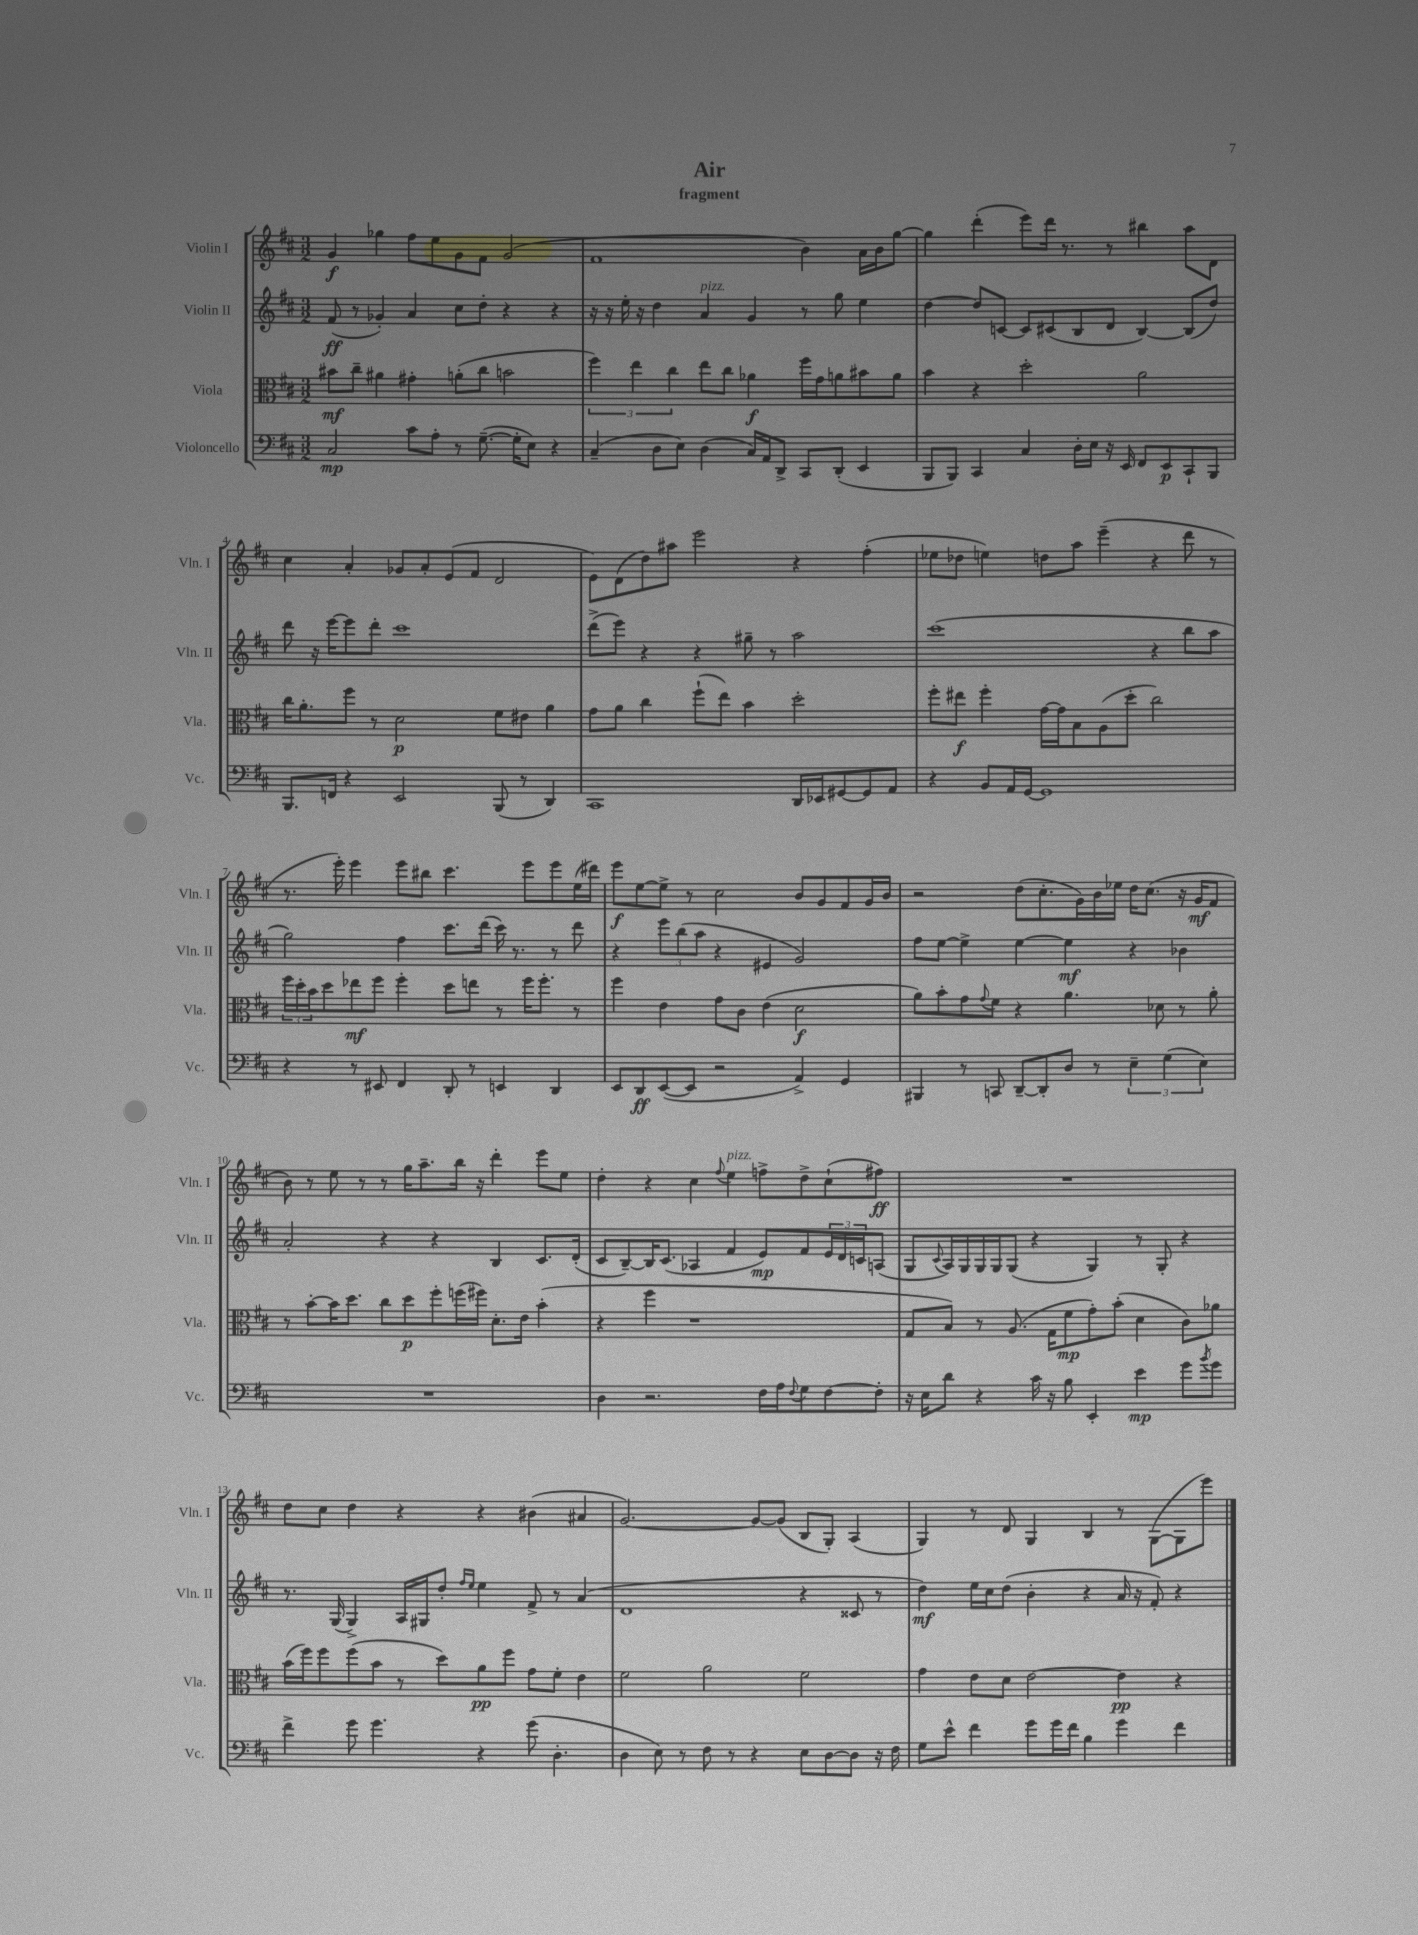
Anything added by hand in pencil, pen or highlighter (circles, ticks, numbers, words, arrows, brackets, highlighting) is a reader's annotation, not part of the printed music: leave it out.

**kern	**kern	**kern	**kern
*staff4	*staff3	*staff2	*staff1
*clefF4	*clefC3	*clefG2	*clefG2
*k[f#c#]	*k[f#c#]	*k[f#c#]	*k[f#c#]
*M3/2	*M3/2	*M3/2	*M3/2
2C#/	8b#\L	(8f#/	4g/
.	8cc#~\J	8r	.
.	4a#\	4g-'/)	4gg-\
8c#\L	4g#'\	4a/	8ff#\L
8A'\J	.	.	8ee\
8r	(8a'\L	8cc#\L	8g\
([8.G~\	8cc#\J	8dd'\J	8f#\J
.	2b\	4r	(2g/
16G'\]LK	.	.	.
8E\J)	.	.	.
4r	.	4r	.
=	=	=	=
(4C#~/	6ff#\)	16r	1f#
.	.	16r	.
.	.	16ee'\	.
.	6ee\	.	.
.	.	16r	.
8D\L	.	4dd\	.
.	6cc#\	.	.
8E\J)	.	.	.
(4D\	8ee\L	4a/	.
.	8cc#\J	.	.
16C#/LL)	4a-\	4g/	.
16AA/J	.	.	.
8DD^/J	.	.	.
8CC#/L	16ff#\LL	8r	4b\)
.	16g\J	.	.
(8DD'/J	8a\	8gg\	.
4EE/	8b#\	4ee\	16a\LL
.	.	.	16b\J
.	8a\J	.	[8gg\J
=	=	=	=
8BBB/L	4b\	[4dd\	4gg\]
8BBB/J)	.	.	.
4CC#/	4r	8dd/]L	(4ddd'\
.	.	[8c/J	.
4C#/	2dd'\	8c/]L	8eee\L)
.	.	(8c#/	16ddd\Jk
.	.	.	8.r
16D'\LL	.	8B/	.
16E\JJ	.	.	.
16r	.	8d/J	8r
16EE/	.	.	.
8FF#/L	2a\	[4B/)	4bb#\
8EE/	.	.	.
8CC#`/	.	(8B/]L	8aa\L
8BBB/J	.	8dd/J)	8d\J
=	=	=	=
8.BBB/L	16cc#\LK	8ddd\	4cc#\
.	8.a'\	.	.
.	.	16r	.
16FF/Jk	.	[16eee\LK	.
4r	8ff#\J	8eee\]	4a'/
.	8r	8ddd'\J	.
2EE/	2d\	1ccc#	8g-/L
.	.	.	8a'/
.	.	.	(8e/
.	.	.	8f#/J
(8BBB/	8f#\L	.	2d/
8r	8e#\J	.	.
4DD/)	4a\	.	.
=	=	=	=
1CC#	8g\L	(8ddd^\L	8e\L)
.	8a\J	8eee\J)	(8d\
.	4cc#\	4r	8dd\)
.	.	.	8aa#\J
.	(8ff#`\L	4r	2eee\
.	8ee\J)	.	.
.	4b\	8gg#~\	.
.	.	8r	.
16DD/LL	2dd'\	2aa\	4r
16EE-/J	.	.	.
[8GG#/	.	.	.
8GG#/]	.	.	(4ff#'\
8AA/J	.	.	.
=	=	=	=
4r	8ff#'\L	(1ccc#	8ee-\L
.	8ee#\J	.	8dd-\J
8BB/L	4ff#'\	.	4ee\)
16AA/L	.	.	.
[16GG/JJ	.	.	.
1GG]	[16g\LL	.	8dd\L
.	16g\]J	.	.
.	8B\	.	8aa\J
.	(8A\	.	(4eee~\
.	8dd'\J	.	.
.	2cc#\)	4r	4r
.	.	8bb\L	8ddd\
.	.	8aa\J	8r
=	=	=	=
4r	24ff#\LL	2gg\)	8.r
.	24dd'\	.	.
.	24b\J	.	.
.	8dd\	.	.
.	.	.	16eee'\)
8r	8ee-\	.	4eee\
8EE#/	8ff#\J	.	.
4FF#/	4ff#'\	4ff#\	8eee\L
.	.	.	8bb#\J
8DD'/	8dd\L	8.ccc#\L	4.ccc#\
8r	8ee\J	.	.
.	.	(16ddd\Jk	.
4EE/	8r	16ccc#\)	.
.	.	8.r	.
.	16ff#\LK	.	8eee\L
.	8.ff#'\J	.	.
4DD/	.	8r	8eee\
.	8r	8ddd\	(16ee\L
.	.	.	16ddd#\JJ)
=	=	=	=
8EE/L	4ff#\	4r	8eee\L
8DD/	.	.	[8ee\
([8EE/	4e\	12eee\L	8ee^\]J
.	.	(12bb\	.
8EE/]J	.	.	8r
.	.	12aa\J	.
2r	8g\L	4r	2cc#\
.	8c#\J	.	.
.	(4e\	4e#/	.
4AA^/)	2d\	2g/)	8b/L
.	.	.	8g/
4GG/	.	.	8f#/
.	.	.	16g/L
.	.	.	16b/JJ
=	=	=	=
4BBB#/	8a\L)	8ff#\L	2r
.	8b'\	[8ee\J	.
8r	8g\	4ee^\]	.
.	8qqg/	.	.
8CC/	8f#\J	.	.
[8DD~/L	4r	[4ee\	(8dd\L
8DD'/]	.	.	8.cc#'\
8D/J	4.a\	4ee\]	.
.	.	.	16g\L)
8r	.	.	16b\
.	.	.	16ee-\JJ
6E~\	.	4r	16dd\LK
.	.	.	(8.cc#\J
.	8d-\	.	.
(6G\	.	.	.
.	8r	4b-\	16r
.	.	.	16g/LK
6E\)	.	.	.
.	8a'\	.	8f#/J
=	=	=	=
1.r	8r	2a'/	8b\)
.	[8b'\L	.	8r
.	16b\]K	.	8ee\
.	8.dd\J	.	.
.	.	.	8r
.	8cc#\L	4r	8r
.	8dd\	.	16gg\LK
.	.	.	8.aa~\
.	8ff#'\	4r	.
.	(16ff\L	.	16bb\Jk
.	16ff#\JJ)	.	16r
.	8.d'\L	4B/	4ddd'\
.	16e\Jk	.	.
.	(4b'\	8.c#/L	8eee\L
.	.	.	8ee\J
.	.	(16d'/Jk	.
=	=	=	=
4D\	4r	8c#/L	4dd'\
.	.	[8B~/)	.
2.r	4ff#\	16B/]K	4r
.	.	(8.c#/J	.
.	1r	4A-/	4cc#\
.	.	.	8qqff#/
.	.	4f#/	4ee\
16F#\LL	.	8e/L)	8ff^\L
16A\J	.	.	.
8qqF#/	.	.	.
8G\	.	8f#/	8dd^\
[8F#\	.	24e/L	(8cc#`\
.	.	24d/	.
.	.	24c/J	.
8F#'\]J	.	(8A/J	8ff#\J)
=	=	=	=
16r	8G/L	8G/L	1.r
16E\LK	.	.	.
.	.	8qqc#/	.
8d\J	8B/J)	16A/L)	.
.	.	16G/	.
4r	8r	16G/	.
.	.	16G/J	.
.	(8.A/	(8G/J	.
16c#\	.	4r	.
16r	16G\LK	.	.
8B\	8f#\	.	.
4EE'/	8g'\)	4G/)	.
.	(8b'\J	.	.
4e\	4d\	8r	.
.	.	8G'/	.
8g\L	8c#\L)	4r	.
8qb/	.	.	.
8g\J	8a-\J	.	.
=	=	=	=
4f#^\	(16b\LL	8.r	8dd\L
.	16ff#\J)	.	.
.	8ff#\	.	8cc#\J
.	.	(16G/	.
8g\	(8ff#\	4G^/)	4dd\
4.g\	8b\J	.	.
.	8r	16A/LL	4r
.	.	16G#/J	.
.	8dd\L)	8dd'/J	.
.	.	16qqff#/LL	.
.	.	16qqee/JJ	.
4r	8a\	4ee\	4r
.	8ff#\J	.	.
(8g\	8g\L	8f#^/	(4b#\
4.D'\	8f#'\J	8r	.
.	4e\	(4a/	4a#/
=	=	=	=
4D\	2f#\	1d	[2.g/)
8E\)	.	.	.
8r	.	.	.
8F#\	2a\	.	.
8r	.	.	.
4r	.	.	8g/_L
.	.	.	(8g/]J
8E\L	2f#\	4r	8B/L
[8D\	.	.	8G'/J)
8D\]J	.	8c##/	(4A/
16r	.	8r	.
16F#\	.	.	.
=	=	=	=
8G\L	4g\	4dd\)	4G/)
8e^^\J	.	.	.
4f#\	8e\L	16ee\LL	8r
.	.	16cc#\J	.
.	8d\J	(8dd\J	8d/
8g\L	[2e\	4b'\	4G/
16g\L	.	.	.
16f#\JJ	.	.	.
4B\	.	4r	4B/
4g\	4e\]	16a/	8r
.	.	16r	.
.	.	8f#'/)	([8G\L
4f#\	4r	4r	8G\]
.	.	.	8eee\J)
==	==	==	==
*-	*-	*-	*-
